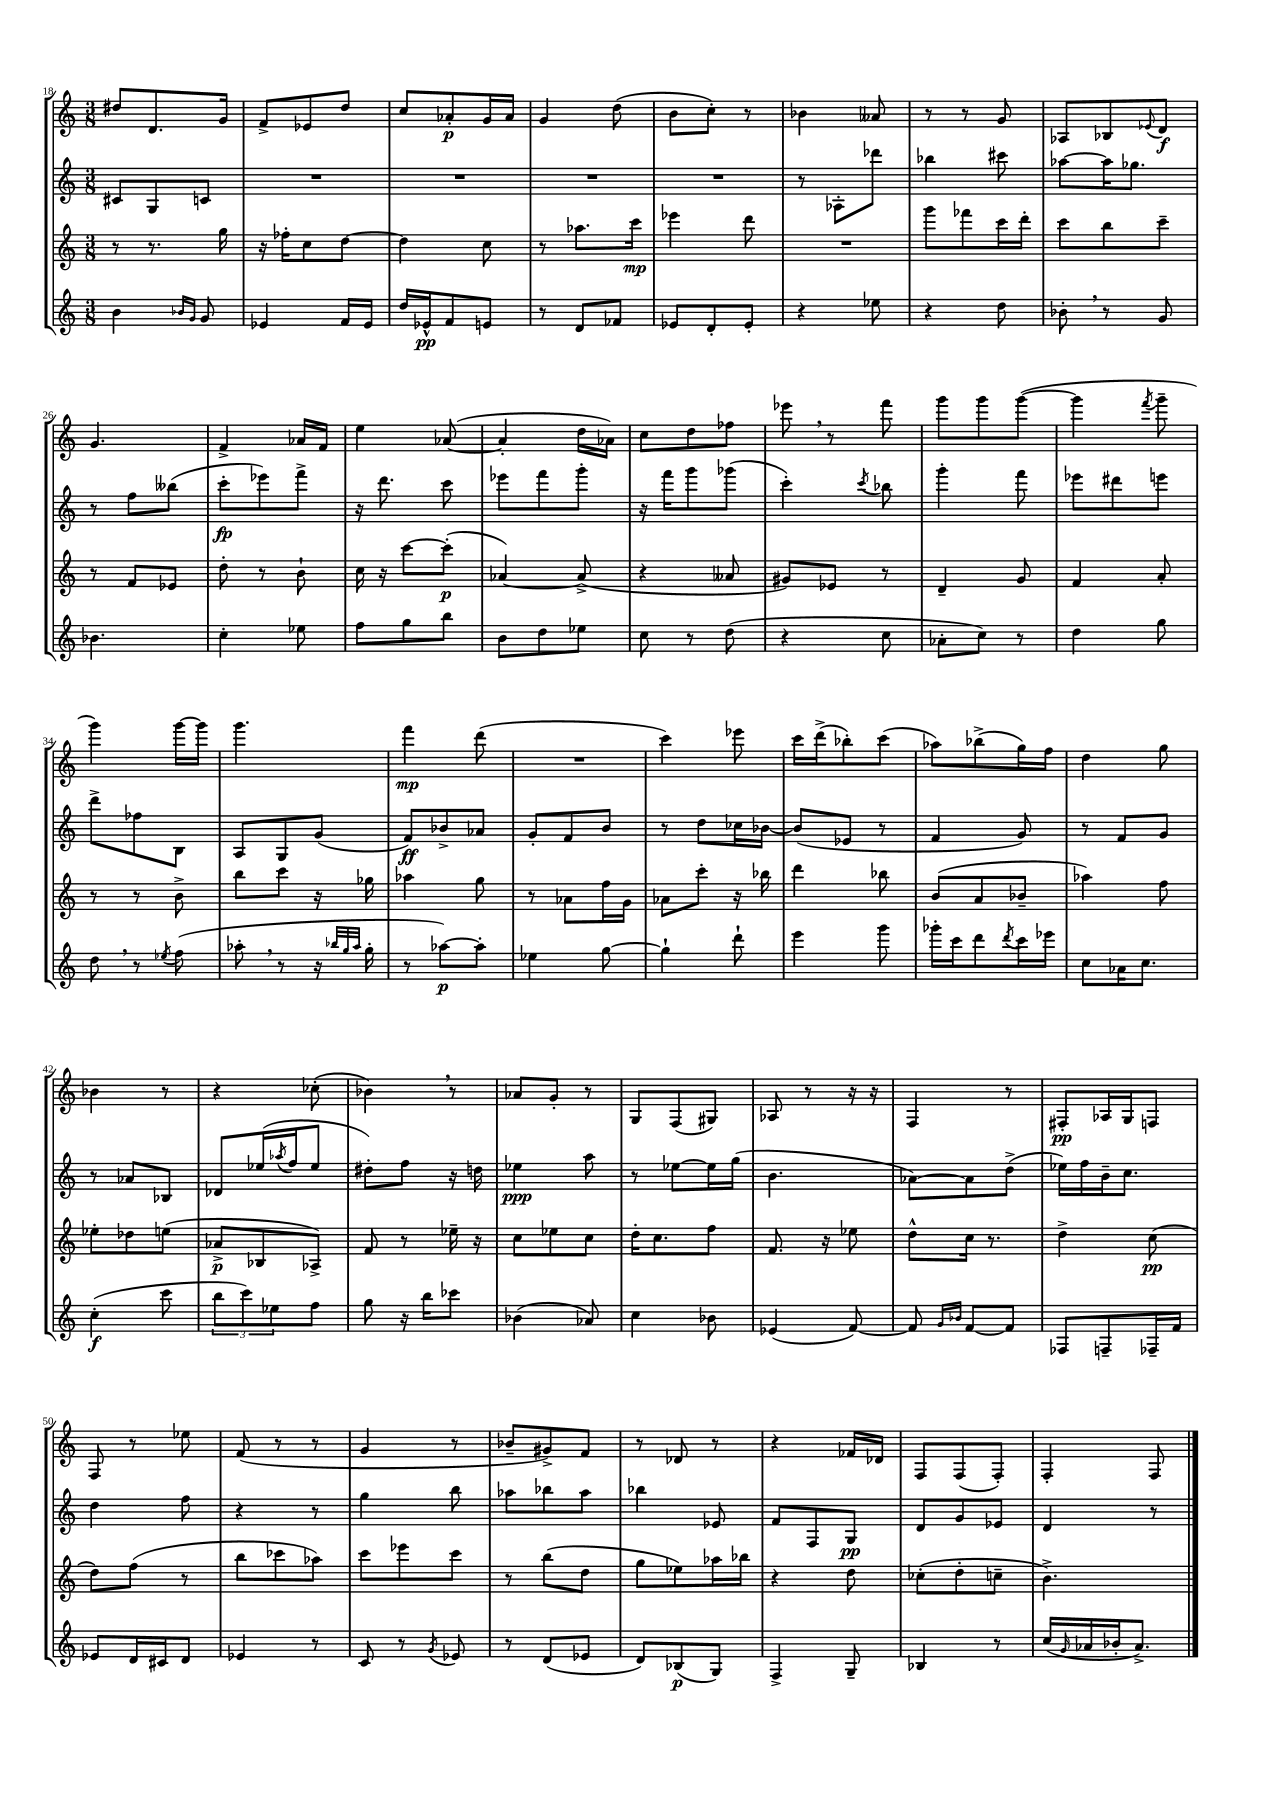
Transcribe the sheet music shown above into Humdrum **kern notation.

**kern	**kern	**kern	**kern
*staff4	*staff3	*staff2	*staff1
*clefG2	*clefG2	*clefG2	*clefG2
*k[]	*k[]	*k[]	*k[]
*M3/8	*M3/8	*M3/8	*M3/8
4b	8r	8c#	8dd#
.	8.r	8G	8.d
16qqb-	.	.	.
16qqg	.	.	.
8g	.	8c	.
.	16gg	.	16g
=	=	=	=
4e-	16r	4.r	8f^
.	16ff-'	.	.
.	8cc	.	8e-
16f	[8dd	.	8dd
16e-	.	.	.
=	=	=	=
16dd	4dd]	4.r	8cc
16e-^^	.	.	.
8f	.	.	8a-'
8e	8cc	.	16g
.	.	.	16a-
=	=	=	=
8r	8r	4.r	4g
8d	8.aa-	.	.
8f-	.	.	(8dd
.	16ccc	.	.
=	=	=	=
8e-	4eee-	4.r	8b
8d'	.	.	8cc')
8e-'	8ddd	.	8r
=	=	=	=
4r	4.r	8r	4b-
.	.	8A-'	.
8ee-	.	8ddd-	8a--
=	=	=	=
4r	8ggg	4bb-	8r
.	8fff-	.	8r
8dd	16ccc	8ccc#	8g
.	16ddd'	.	.
=	=	=	=
8b-'	8ccc	[8aa-	8A-
8r	8bb	16aa-]	8B-
.	.	8.gg-	.
.	.	.	8qqe-
8g	8ccc~	.	8d
=	=	=	=
4.b-	8r	8r	4.g
.	8f	8ff	.
.	8e-	(8bb--	.
=	=	=	=
4cc'	8dd'	8ccc'	4f^
.	8r	8eee-)	.
8ee-	8b`	8fff^	16a-
.	.	.	16f
=	=	=	=
8ff	16cc	16r	4ee
.	16r	8.ddd	.
8gg	[8ccc	.	.
8bb	(8ccc']	8ccc	([8a-
=	=	=	=
8b	[4a-)	8eee-	4a-']
8dd	.	8fff	.
8ee-	(8a-^]	8ggg'	16dd
.	.	.	16a-)
=	=	=	=
8cc	4r	16r	8cc
.	.	16fff	.
8r	.	8ggg	8dd
(8dd	8a--	(8ggg-	8ff-
=	=	=	=
4r	8g#)	4ccc')	8eee-
.	8e-	.	8r
.	.	8qccc	.
8cc	8r	8bb-	8fff
=	=	=	=
8a-'	4d~	4ggg'	8ggg
8cc)	.	.	8ggg
8r	8g	8fff	([8ggg
=	=	=	=
4dd	4f	8eee-	4ggg]
.	.	8ddd#	.
.	.	.	8qfff
8gg	8a'	8eee	8ggg~
=	=	=	=
8dd	8r	8ddd^	4ggg)
8r	8r	8ff-	.
8qee-	.	.	.
(8ff	8b^	8B	[16ggg
.	.	.	16ggg]
=	=	=	=
8aa-'	8bb	8A	4.ggg
8r	8ccc	8G	.
16r	16r	(8g	.
32qqbb-	.	.	.
32qqgg	.	.	.
32qqaa-	.	.	.
16gg'	16gg-	.	.
=	=	=	=
8r	4aa-	8f)	4fff
[8aa-)	.	8b-^	.
8aa-']	8gg	8a-	(8ddd
=	=	=	=
4ee-	8r	8g'	4.r
.	8a-	8f	.
[8gg	16ff	8b	.
.	16g	.	.
=	=	=	=
4gg`]	8a-	8r	4ccc)
.	8ccc'	8dd	.
8ddd`	16r	16cc-	8eee-
.	16bb-	[16b-	.
=	=	=	=
4eee	4ddd	(8b-]	16ccc
.	.	.	(16ddd^
.	.	8e-	8bb-')
8ggg	8bb-	8r	(8ccc
=	=	=	=
16ggg-'	(8b	4f	8aa-)
16ccc	.	.	.
8ddd	8a	.	(8bb-^
8qddd	.	.	.
16ccc	8b-~	8g)	16gg)
16eee-	.	.	16ff
=	=	=	=
8cc	4aa-)	8r	4dd
16a-	.	8f	.
8.cc	.	.	.
.	8ff	8g	8gg
=	=	=	=
(4cc'	8ee-'	8r	4b-
.	8dd-	8a-	.
8ccc	(8ee	8B-	8r
=	=	=	=
12bb	8a-^	8d-	4r
12ccc)	.	.	.
.	8B-	(16ee-	.
12ee-	.	.	.
.	.	8qaa-	.
.	.	16ff	.
8ff	8A-^)	8ee-	(8cc-'
=	=	=	=
8gg	8f	8dd#')	4b-)
16r	8r	8ff	.
16bb	.	.	.
8ccc-	16ee-~	16r	8r
.	16r	16dd	.
=	=	=	=
(4b-	8cc	4ee-	8a-
.	8ee-	.	8g'
8a-)	8cc	8aa	8r
=	=	=	=
4cc	16dd'	8r	8G
.	8.cc	.	.
.	.	[8ee-	(8F
8b-	8ff	16ee-]	8G#)
.	.	(16gg	.
=	=	=	=
(4e-	8.f	4.b	8A-
.	.	.	8r
.	16r	.	.
[8f)	8ee-	.	16r
.	.	.	16r
=	=	=	=
8f]	8dd^^	[8a-)	4F
16qqg	.	.	.
16qqb-	.	.	.
[8f	16cc	8a-]	.
.	8.r	.	.
8f]	.	(8dd^	8r
=	=	=	=
8F-	4dd^	16ee-)	8F#'
.	.	16ff	.
8F~	.	16b~	16A-
.	.	8.cc	16G
16F-~	(8cc	.	8F
16f	.	.	.
=	=	=	=
8e-	8dd)	4dd	8F
16d	(8ff	.	8r
16c#	.	.	.
8d	8r	8ff	8ee-
=	=	=	=
4e-	8bb	4r	(8f
.	8ccc-	.	8r
8r	8aa-)	8r	8r
=	=	=	=
8c	8ccc	4gg	4g
8r	8eee-	.	.
8qg	.	.	.
8e-	8ccc	8bb	8r
=	=	=	=
8r	8r	8aa-	8b-~
(8d	(8bb	8bb-	8g#^)
8e-	8dd	8aa-	8f
=	=	=	=
8d)	8gg	4bb-	8r
(8B-	8ee-)	.	8d-
8G)	16aa-	8e-	8r
.	16bb-	.	.
=	=	=	=
4F^	4r	8f	4r
.	.	8F	.
8G~	8dd	8G	16f-
.	.	.	16d-
=	=	=	=
4B-	(8cc-'	8d	8F
.	8dd'	8g	(8F
8r	8cc~	8e-	8F')
=	=	=	=
(16cc	4.b^)	4d	4F'
16qqg	.	.	.
16a-	.	.	.
16b-'	.	.	.
8.a-^)	.	.	.
.	.	8r	8F
==	==	==	==
*-	*-	*-	*-
